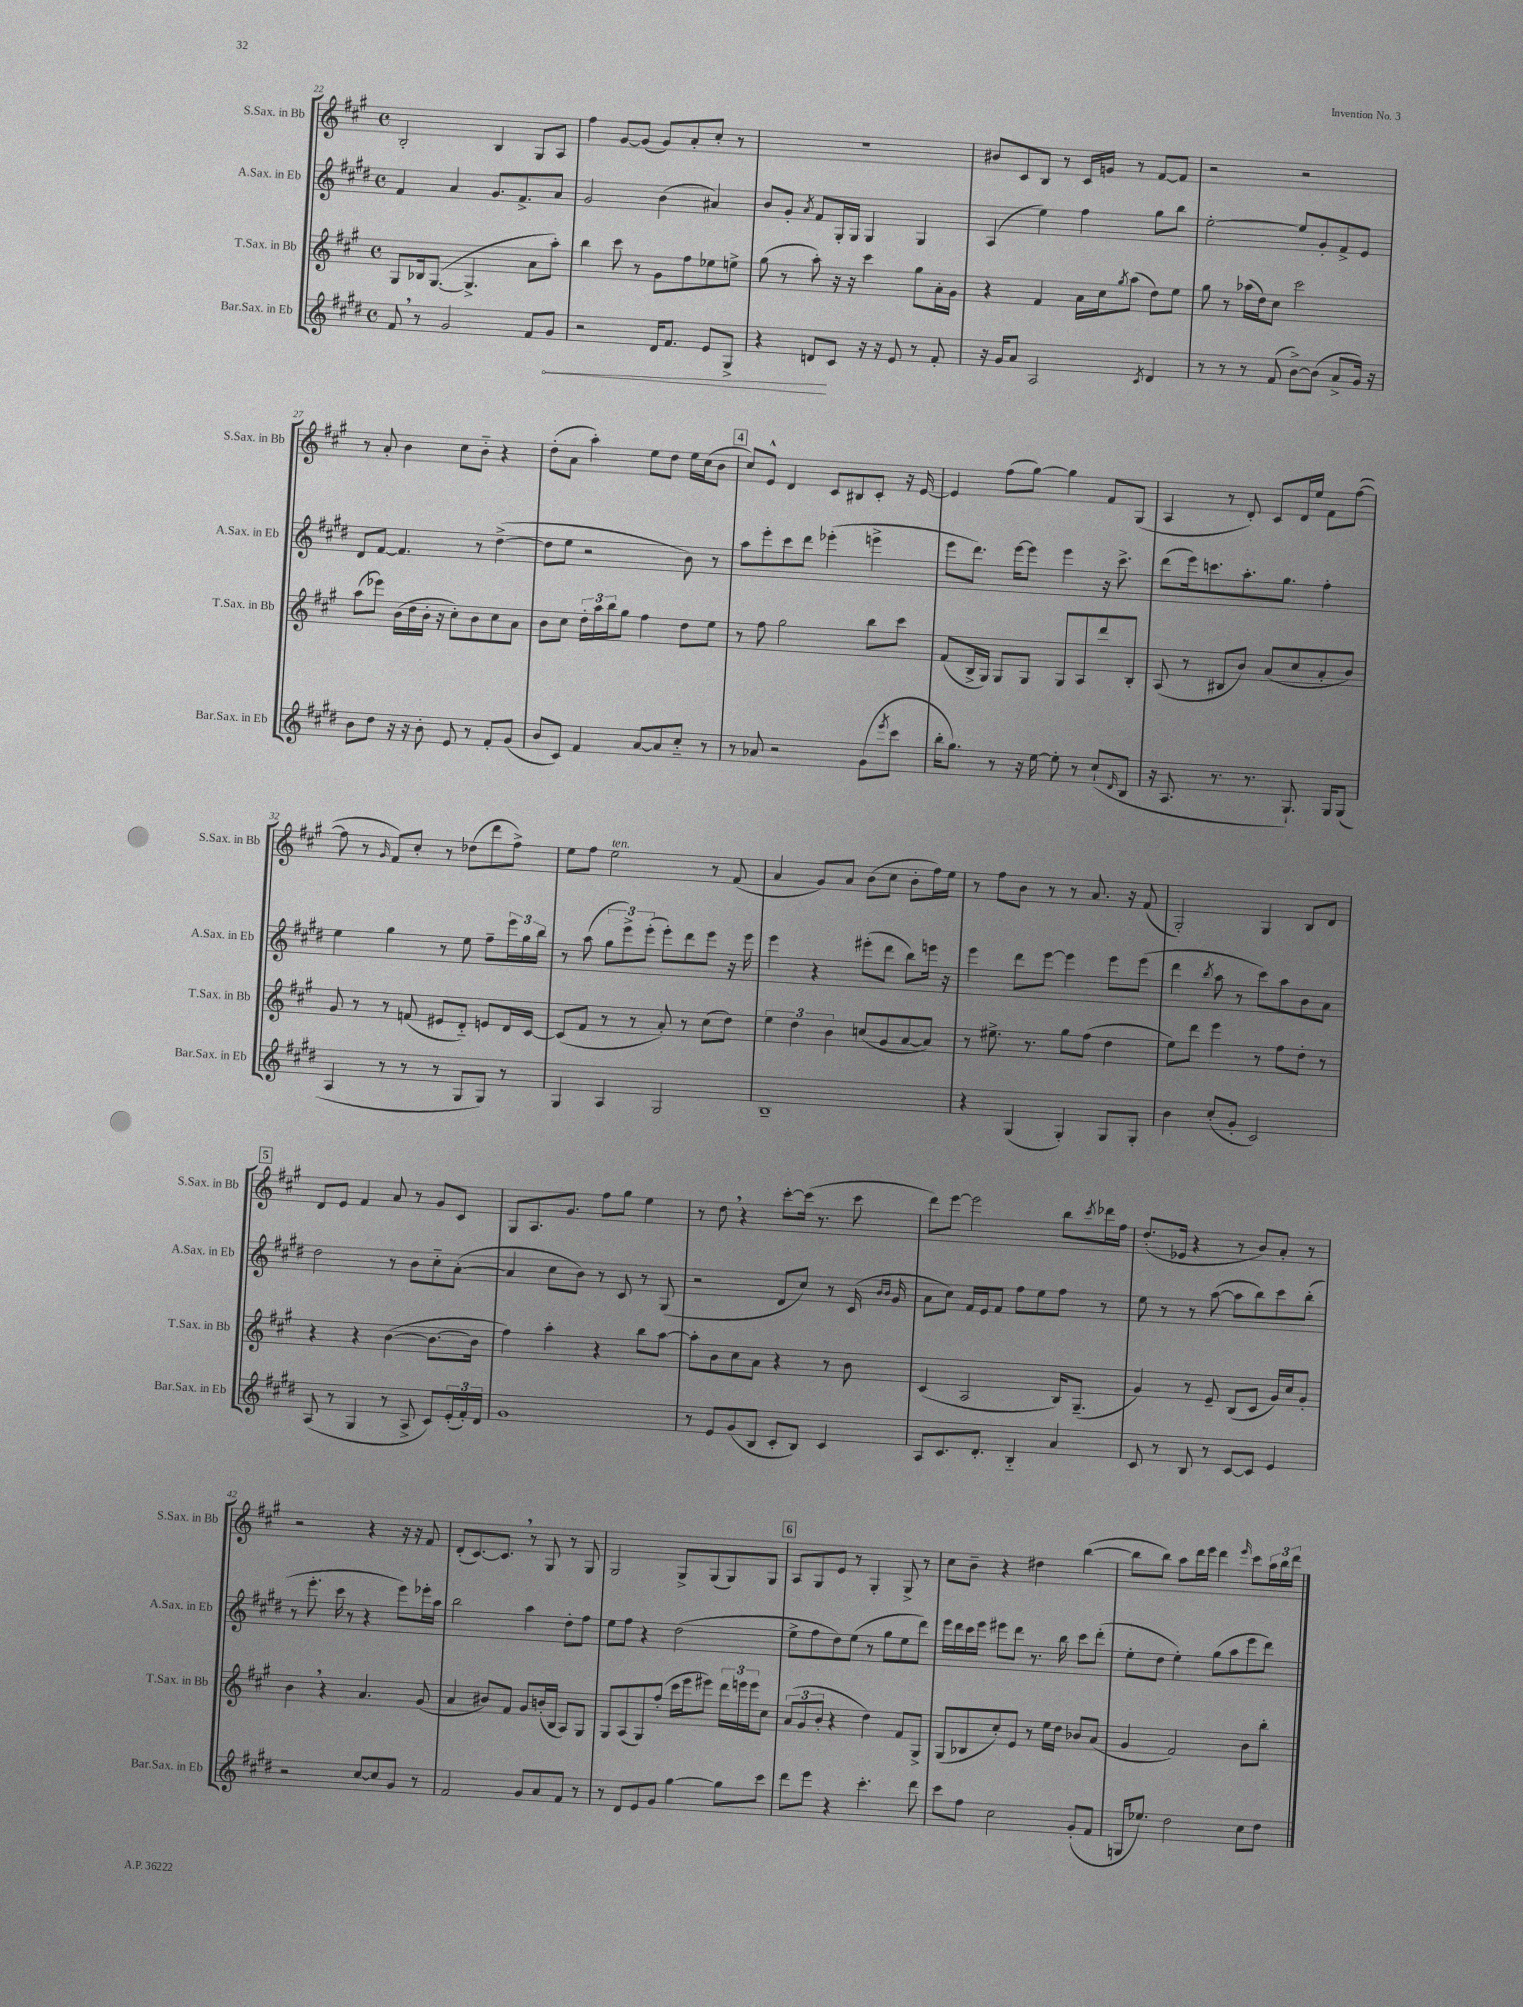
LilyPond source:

<<
\new StaffGroup <<
\new Staff = "s0" \with { instrumentName = "S.Sax. in Bb" shortInstrumentName = "S.Sax. in Bb" } {
    \clef treble \key a \major \defaultTimeSignature \time 4/4
    b2-. b4 gis8 a8 |
    fis''4 gis'8~ gis'8( gis'8) a'8-. cis''8-. r8 |
    R1 |
    bis'8 cis'8 b8 r8 cis'16 g'16 r8 fis'8~ fis'8 |
    r2 r2 |
    r8 a'8-. b'4 cis''8 b'8-_ r4 |
    d''8-.( a'8 a''4-.) e''8 d''8 e''16 cis''16( b'8 |
    \mark \markup { \box "4" } cis''8) e'8-^ d'4 cis'8 bis8 cis'8-. r16 e'16~ |
    e'4 fis''8( gis''8~) gis''4 fis'8 gis8( |
    a4 r8 d'8-.) cis'8 d'16 e''16 fis'8 fis''8~( |
    fis''8 r8 \grace { gis'16 } fis'8) cis''8-. r8 des''8( d'''8 fis''8->) |
    e''8 fis''8 e''2^\markup { \italic "ten." } r8 fis'8( |
    a'4 gis'8) a'8 b'8( cis''8 b'8-. fis''16) e''16 |
    r8 fis''8 b'8 r8 r8 a'8. r16 fis'8( |
    gis2-.) gis4 b8 d'8 |
    \mark \markup { \box "5" } d'8 e'8 fis'4 a'8 r8 gis'8 cis'8 |
    gis8 a8. gis'8. fis''8 gis''8 e''4 |
    r8 d''8 \breathe r4 cis'''8~-. cis'''16( r8. cis'''8 |
    d'''8) e'''8~ e'''2 b''8 \acciaccatura { cis'''8 } des'''16 fis''16 |
    d''8.-.( ees'16 r4 r8 b'8) a'8-. r8 |
    r2 r4 r16 r16 fis'8 |
    d'8-.( cis'8.~) cis'8. \breathe r8 gis8 r8 gis8 |
    gis2 gis8-> gis8( gis8) gis8 |
    \mark \markup { \box "6" } a8 gis8 e'8 r8 gis4-. gis8-> r8 |
    cis''8 b'8-- r4 dis''4 b''4~( |
    b''8 b''8) a''8 d'''16 e'''16 d'''4 \grace { e'''16 } cis'''8 \tuplet 3/2 { a''16 b''16 d'''16 } \bar "|." |
}
\new Staff = "s1" \with { instrumentName = "A.Sax. in Eb" shortInstrumentName = "A.Sax. in Eb" } {
    \clef treble \key e \major \defaultTimeSignature \time 4/4
    fis'4 a'4 gis'8. fis'8.-> a'8 |
    gis'2 b'4( ais'4) |
    b'8 gis'8-. \acciaccatura { a'8 } fis'8 gis16-. gis16 gis4 gis4 |
    a4( e''4) fis''4 gis''8 b''8 |
    e''2~-. e''8 gis'8-. fis'8-> e'8 |
    dis'8 fis'8~ fis'4. r8 dis''4~->( |
    dis''8 e''8 r2 b'8) r8 |
    \mark \markup { \box "4" } a''8 e'''8-. cis'''8 dis'''8 ees'''4-.( e'''4-> |
    e'''8 dis'''8.) e'''16~ e'''8 e'''4 r16 cis'''8.-> |
    dis'''8( e'''16) c'''8. a''8.-. gis''8. fis''4-. |
    e''4 gis''4 r8 e''8 fis''8-- \tuplet 3/2 { e'''16 gis''16 b''16 } |
    r8 a''8( \tuplet 3/2 { gis''8 e'''8->) e'''8-.( } e'''8-.) dis'''8 e'''8 r16 e'''16 |
    e'''4 r4 eis'''8-.( dis'''8 b''8) e'''16 r16 |
    e'''4 dis'''8 e'''8~ e'''4 e'''8 e'''8( |
    dis'''4 \acciaccatura { b''8 } a''8 r8 cis'''8) a''8 b'8 a'8 |
    \mark \markup { \box "5" } dis''2 r8 b'8 cis''8-_ a'8~-.( |
    a'4 cis''8 b'8) r8 cis'8 r8 gis8( |
    r2 dis'8 cis''8) r8 cis'16( \grace { b'16 b'16 } gis'16 |
    a'8 cis''8) fis'16 e'16 fis'8 fis''8 e''8 fis''8 r8 |
    e''8 r8 r8 a''8~( a''8 b''8) cis'''8 b''8-.( |
    r8 e'''8.-. cis'''16 r8 r4 e'''8) ees'''16-. a''16 |
    b''2 a''4 dis''8-. fis''8 |
    e''8 fis''8 r4 dis''2( |
    \mark \markup { \box "6" } e''8-> fis''8 dis''8) e''8( r8 gis''8 e''8 dis'''8) |
    e'''16 dis'''16 cis'''16 e'''16 eis'''8 dis'''8 r8. b''16 cis'''8 dis'''8-.( |
    e''8-. dis''8 e''4-.) gis''8( a''8 e'''8 dis'''8) \bar "|." |
}
\new Staff = "s2" \with { instrumentName = "T.Sax. in Bb" shortInstrumentName = "T.Sax. in Bb" } {
    \clef treble \key a \major \defaultTimeSignature \time 4/4
    gis8 bes16 gis8.~( gis4.-> a'8 a''8-.) |
    b''4 cis'''8 r8 gis'8 fis''8 ees''8 e''8-> |
    gis''8( r8 a''8-.) r16 r16 cis'''4 gis''8 a'16-. gis'16 |
    r4 fis'4 a'16 cis''16 \acciaccatura { gis''8 } a''8( d''8) e''8 |
    gis''8 r8 aes''16( d''16) cis''8 cis'''2 |
    a''8( ees'''8) b'16( d''16 b'16-. r16 cis''8-.) b'8 cis''8 a'8 |
    b'8 cis''8 \tuplet 3/2 { d''16-. a''16 b''16 } gis''8 fis''4 d''8 e''8 |
    \mark \markup { \box "4" } r8 fis''8 gis''2 b''8 cis'''8 |
    fis'8( b16-> gis16) gis8 gis8 gis8 a8 d'''8 b8-. |
    a8( r8 bis8 b'8) a'8( cis''8 a'8-. b'8) |
    gis'8 r8 r8 f'8( eis'8 d'8-_) e'8 d'16 cis'16~ |
    cis'8( fis'8 r8 r8 a'8-.) r8 cis''8( d''8) |
    \tuplet 3/2 { e''4 d''4 b'4 } c''8( gis'8 a'8~ a'8) |
    r8 eis''8.-> r8. gis''8 fis''8( d''4 |
    e''8) d'''8 e'''4 r8 fis''8 d''8-. r8 |
    \mark \markup { \box "5" } r4 r4 b'4~( b'8.~ b'16 |
    fis''4) a''4-. r4 b''8 a''8~ |
    a''8-. b'8 cis''8 a'8 r4 r8 b'8 |
    cis'4( a2 b16) gis8.--( |
    gis'4) r8 e'8-- b8( cis'8 gis'16) cis''16 gis'8-. |
    b'4 \breathe r4 a'4. gis'8( |
    a'4 bis'8) fis'8 gis'8 b'16-.( b16 a8) gis8 |
    gis8 a8( gis8) fis''8-.( cis'''16 e'''16 eis'''8) \tuplet 3/2 { d'''16 e'''16 e'''16 } cis''8 |
    \mark \markup { \box "6" } \tuplet 3/2 { a'8( gis'8 b'8-. } r4 d''4) fis'8 gis8-> |
    gis8( bes8 cis''8-.) e'8 r8 e''16 d''16 bes'8 a'8( |
    gis'4 fis'2) b'8 b''8-. \bar "|." |
}
\new Staff = "s3" \with { instrumentName = "Bar.Sax. in Eb" shortInstrumentName = "Bar.Sax. in Eb" } {
    \clef treble \key e \major \defaultTimeSignature \time 4/4
    fis'8 \breathe r8 gis'2 fis'8 \once \override Hairpin.circled-tip = ##t gis'8\< |
    r2 dis'16 fis'8. e'8 gis8-> |
    r4 d'8\! cis'8 r16 r16 e'8 r8 fis'8-. |
    r16 gis'16 a'8 a2 \acciaccatura { cis'8 } dis'4 |
    r8 r8 r8 fis'8( b'8~->) b'8( a'8-> gis'16) r16 |
    b'8 dis''8 r16 r16 b'8-. e'8 r8 fis'8-. gis'8( |
    b'8 cis'8) fis'4 a'8~ a'8 cis''8-_ r8 |
    \mark \markup { \box "4" } r8 aes'8 r2 gis'8( \acciaccatura { e'''8 } cis'''8 |
    b''16-. gis''8.) r8 r16 e''16~ e''8-. r8 cis''8-!( \grace { dis'16 } b8 |
    r16 a8. r8. r8. gis8.-!) gis16 gis8( |
    a4 r8 r8 r8 gis8 gis8) r8 |
    gis4 a4 gis2 |
    b1-- |
    r4 gis4( gis4-.) gis8 gis8-. |
    b'4 cis''8-.( gis'8-. cis'2) |
    \mark \markup { \box "5" } a8( r8 gis4 r8 a8-> cis'8) \tuplet 3/2 { e'16-.( fis'16-.) dis'16 } |
    gis'1 |
    r8 e'8 gis'8( b8 cis'8-. b8) cis'4 |
    a8 cis'8. dis'8.-. b4-_ a'4 |
    cis'8 r8 b8 r8 cis'8~ cis'8 e'4 |
    r2 cis''8~ cis''8 gis'8 r8 |
    fis'2 gis'8 a'8 fis'8 r8 |
    r8 dis'8 e'8 gis'8 gis''4~ gis''8 cis'''8 |
    \mark \markup { \box "6" } dis'''8 e'''8 r4 cis'''4.-. dis'''8 |
    cis'''8 fis''8 cis''2 gis'8-.( fis'8 |
    g16 ees''8.) dis''2 cis''8 dis''8 \bar "|." |
}
>>
>>
\layout { \context { \Score currentBarNumber = #22 } }
